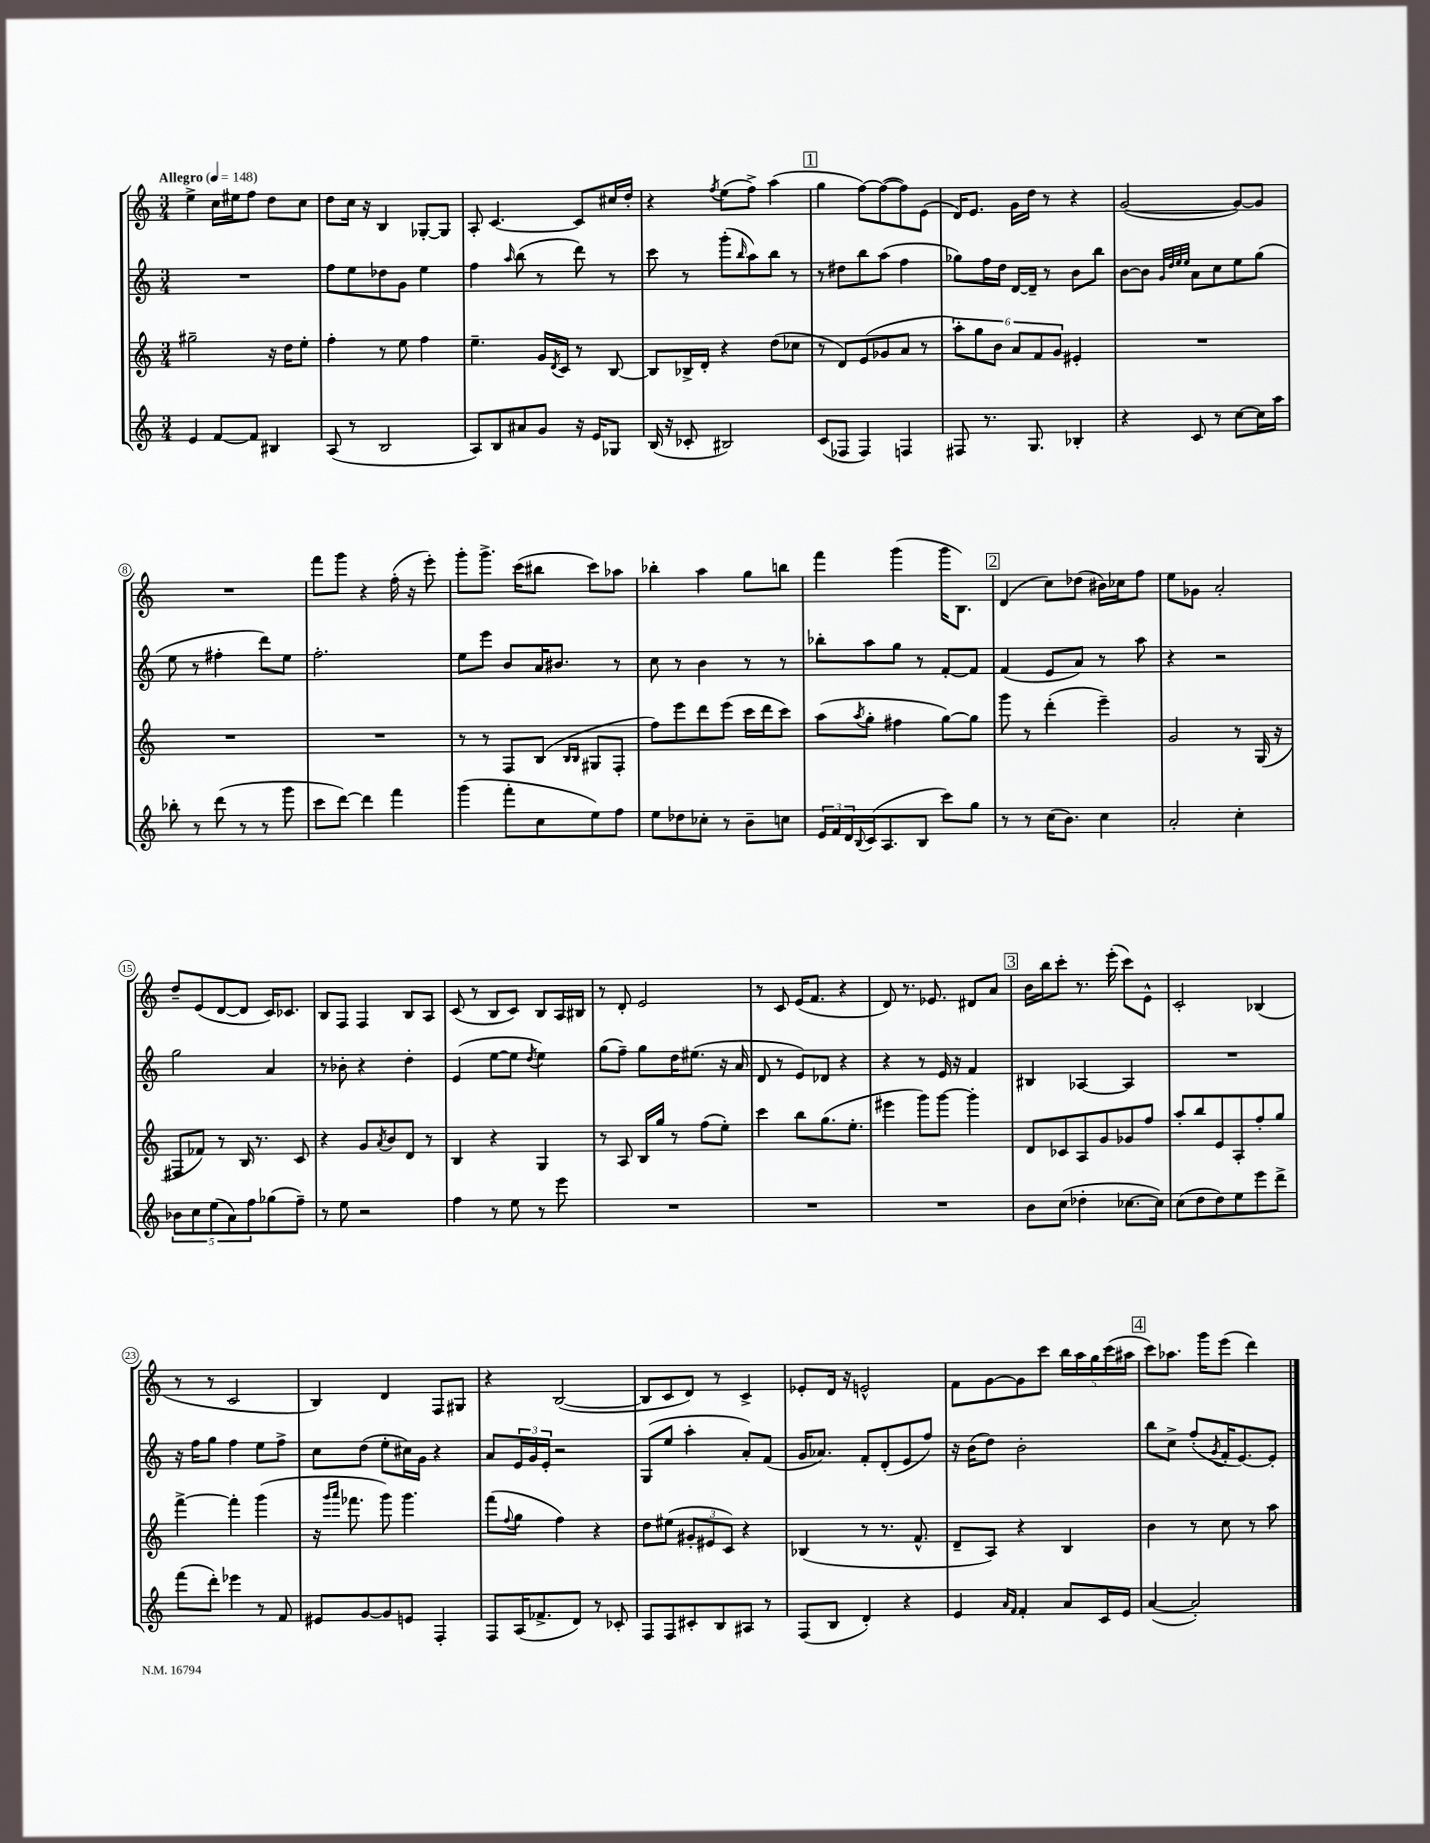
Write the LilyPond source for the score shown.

<<
\new StaffGroup <<
\new Staff = "s0" {
    \clef treble \key c \major \numericTimeSignature \time 3/4 \tempo "Allegro" 4 = 148
    e''4-> c''16 eis''16 f''8 d''8 c''8 |
    d''8 c''16 r16 b4 ges8~-. ges8 |
    a8-. c'4.~ c'8 cis''16 d''16-. |
    r4 \acciaccatura { f''8 } e''8( f''8->) a''4( |
    \mark \markup { \box "1" } g''4 f''8~) f''8~( f''8) e'8( |
    d'16) e'8. g'16 d''16 r8 r4 |
    g'2~( g'8~) g'8 |
    R2. |
    f'''8 g'''8 r4 f''16-.( r16 e'''8-.) |
    g'''8-. g'''8.-> c'''16( bis''8 c'''8) aes''8 |
    bes''4-. a''4 g''8 b''8 |
    f'''4 g'''4( g'''16 b8.) |
    \mark \markup { \box "2" } d'4( c''8) des''8( bis'16) ces''16 f''8 |
    e''8 ges'8 a'2-. |
    d''8-- e'8( d'8~ d'8 c'16) ces'8. |
    b8 f8 f4 b8 a8 |
    c'8( r8 b8 c'8) b8 a16 bis16 |
    r8 d'8-. e'2 |
    r8 c'8 e'16( f'8. r4 |
    d'8) r8. ees'8. dis'8 a'8 |
    \mark \markup { \box "3" } b'16 b''16 c'''8-. r8. e'''16-.( c'''8) e'8-^ |
    c'2-. bes4( |
    r8 r8 c'2 |
    b4) d'4 f8 gis8 |
    r4 b2~( |
    b8 c'8 d'8) r8 c'4-> |
    ees'8-. d'16 r16 e'2-^ |
    f'8 g'8~ g'8 c'''8 \tuplet 5/4 { b''16 a''16 g''16 c'''16( ais''16 } |
    \mark \markup { \box "4" } c'''8) aes''8. g'''16 e'''8( d'''4) \bar "|." |
}
\new Staff = "s1" {
    \clef treble \key c \major \numericTimeSignature \time 3/4
    R2. |
    f''8 e''8 des''8 g'8 e''4 |
    f''4 \grace { a''16 } b''8( r8 d'''8) r8 |
    c'''8 r8 g'''8-.( \grace { b''16 } a''8) b''8 r8 |
    \mark \markup { \box "1" } r8 dis''8 b''8 a''8( f''4 |
    ges''8) f''16 d''16 d'16~ d'16-- r8 b'8 b''8 |
    b'8~ b'8 \grace { g'32 d''32 e''32 e''32 } a'8 c''8 e''8 g''8( |
    e''8 r8 fis''4-. d'''8) e''8 |
    f''2.-. |
    e''8 e'''8 b'8 a'16 bis'8. r8 |
    c''8 r8 b'4 r8 r8 |
    bes''8-. a''8 g''8 r8 f'8~-. f'8 |
    \mark \markup { \box "2" } f'4( e'8 a'8) r8 a''8 |
    r4 r2 |
    g''2 a'4 |
    r8 bes'8-. r4 d''4-. |
    e'4( e''8~ e''8 \acciaccatura { d''8 } e''4) |
    g''8( f''8--) g''8 d''16 eis''8.( r16 a'16 |
    d'8 r8 e'8) des'8 r4 |
    r4 r8 e'16 r16 f'4 |
    \mark \markup { \box "3" } bis4 aes4~ aes4 |
    R2. |
    r16 f''16 g''8 f''4 e''8 f''8-> |
    c''8 d''8( e''8-. cis''16) g'16 r4 |
    a'8 \tuplet 3/2 { e'16 g'16 e'16-. } r2 |
    g8( e''8 a''4-. a'8-.) f'8( |
    g'16 aes'8.) f'8-. d'8-.( e'8 f''8) |
    r16 b'16( d''8) b'2-. |
    \mark \markup { \box "4" } b''8 c''8-> f''8-.( \acciaccatura { g'8 } f'16-. e'8.~) e'8-. \bar "|." |
}
\new Staff = "s2" {
    \clef treble \key c \major \numericTimeSignature \time 3/4
    gis''2-- r16 d''16 e''8-. |
    f''4-. r8 e''8 f''4 |
    e''4.-- g'16 \acciaccatura { d'8 } c'16 r8 b8~ |
    b8 bes16-> d'16-. r4 d''8( ces''8 |
    \mark \markup { \box "1" } r8 d'8) e'8( ges'8 a'8 r8 |
    \tuplet 6/4 { a''8-.) g''8 b'8 a'8 f'8 g'8 } eis'4-. |
    R2. |
    R2. |
    R2. |
    r8 r8 f8 b8( \grace { b16 b16 } gis8 f8-. |
    f''8) e'''8 d'''8 e'''8( c'''16 d'''16 c'''8) |
    a''8( \acciaccatura { a''8 } g''8-. fis''4 g''8~) g''8 |
    \mark \markup { \box "2" } g'''8 r8 d'''4-.( e'''4--) |
    g'2 r8 g16( r16 |
    fis8 fes'8) r8 b16 r8. c'8 |
    r4 g'8 \acciaccatura { a'8 } b'8 d'8 r8 |
    b4 r4 g4 |
    r8 a8 b16 g''16 r8 f''8( e''8-.) |
    c'''4 b''8 g''8.( e''8.-. |
    eis'''4 g'''8) g'''8~ g'''4-. |
    \mark \markup { \box "3" } d'8 ces'8 a8 g'8 ges'8 f''8 |
    a''8-. b''8 e'8 a8-. f''8-. g''8 |
    f'''4~-> f'''4-. g'''4( |
    r16 \grace { g'''16 a'''16 } fes'''8. g'''8) g'''4. |
    f'''8( \appoggiatura { f''8 } g''8 f''4) r4 |
    d''8 eis''8( \tuplet 3/2 { gis'8-. eis'8 c'8) } r4 |
    bes4( r8 r8. f'8.-^ |
    d'8-- a8) r4 b4 |
    \mark \markup { \box "4" } b'4 r8 c''8 r8 a''8 \bar "|." |
}
\new Staff = "s3" {
    \clef treble \key c \major \numericTimeSignature \time 3/4
    e'4 f'8~ f'8 bis4 |
    a8( r8 b2 |
    a8) b8 ais'8 g'8 r16 e'16 ges8 |
    b16( r16 ces'8-. bis2) |
    \mark \markup { \box "1" } c'8( fes8 fes4) f4 |
    fis8 r8. g8. bes4-. |
    r4 c'8 r8 c''8~ c''16 a''16 |
    bes''8-. r8 d'''8( r8 r8 g'''8 |
    c'''8 d'''8~) d'''4 f'''4 |
    g'''4( f'''8-. c''8 e''8) f''8 |
    e''8 des''8 ces''8-. r8 b'8-- c''8 |
    \tuplet 3/2 { e'16 f'16 d'16 } \appoggiatura { b8 } c'16( a8. b8 c'''8) g''8 |
    \mark \markup { \box "2" } r8 r8 c''16( b'8.) c''4 |
    a'2-. c''4-. |
    \tuplet 5/4 { bes'8 c''8 e''8( a'8) f''8 } ges''8( f''8--) |
    r8 e''8 r2 |
    f''4 r8 e''8 r8 e'''8 |
    R2. |
    R2. |
    R2. |
    \mark \markup { \box "3" } b'8 c''8( des''4-. ces''8.~ ces''16) |
    c''8( d''8 d''8) e''8 e'''8 d'''8-> |
    f'''8( d'''8-.) ees'''4 r8 f'8 |
    eis'8 g'8~ g'8 e'8 f4-. |
    f8 a16( fes'8.-> d'8) r8 ces'8-. |
    f8 f8 cis'8-. b8 ais8 r8 |
    f8( b8 d'4-.) r4 |
    e'4 \grace { a'16 f'16 } f'4-. a'8 c'16 e'16 |
    \mark \markup { \box "4" } a'4~( a'2-.) \bar "|." |
}
>>
>>
\layout { \context { \Score \override BarNumber.stencil = #(make-stencil-circler 0.1 0.3 ly:text-interface::print) } }
